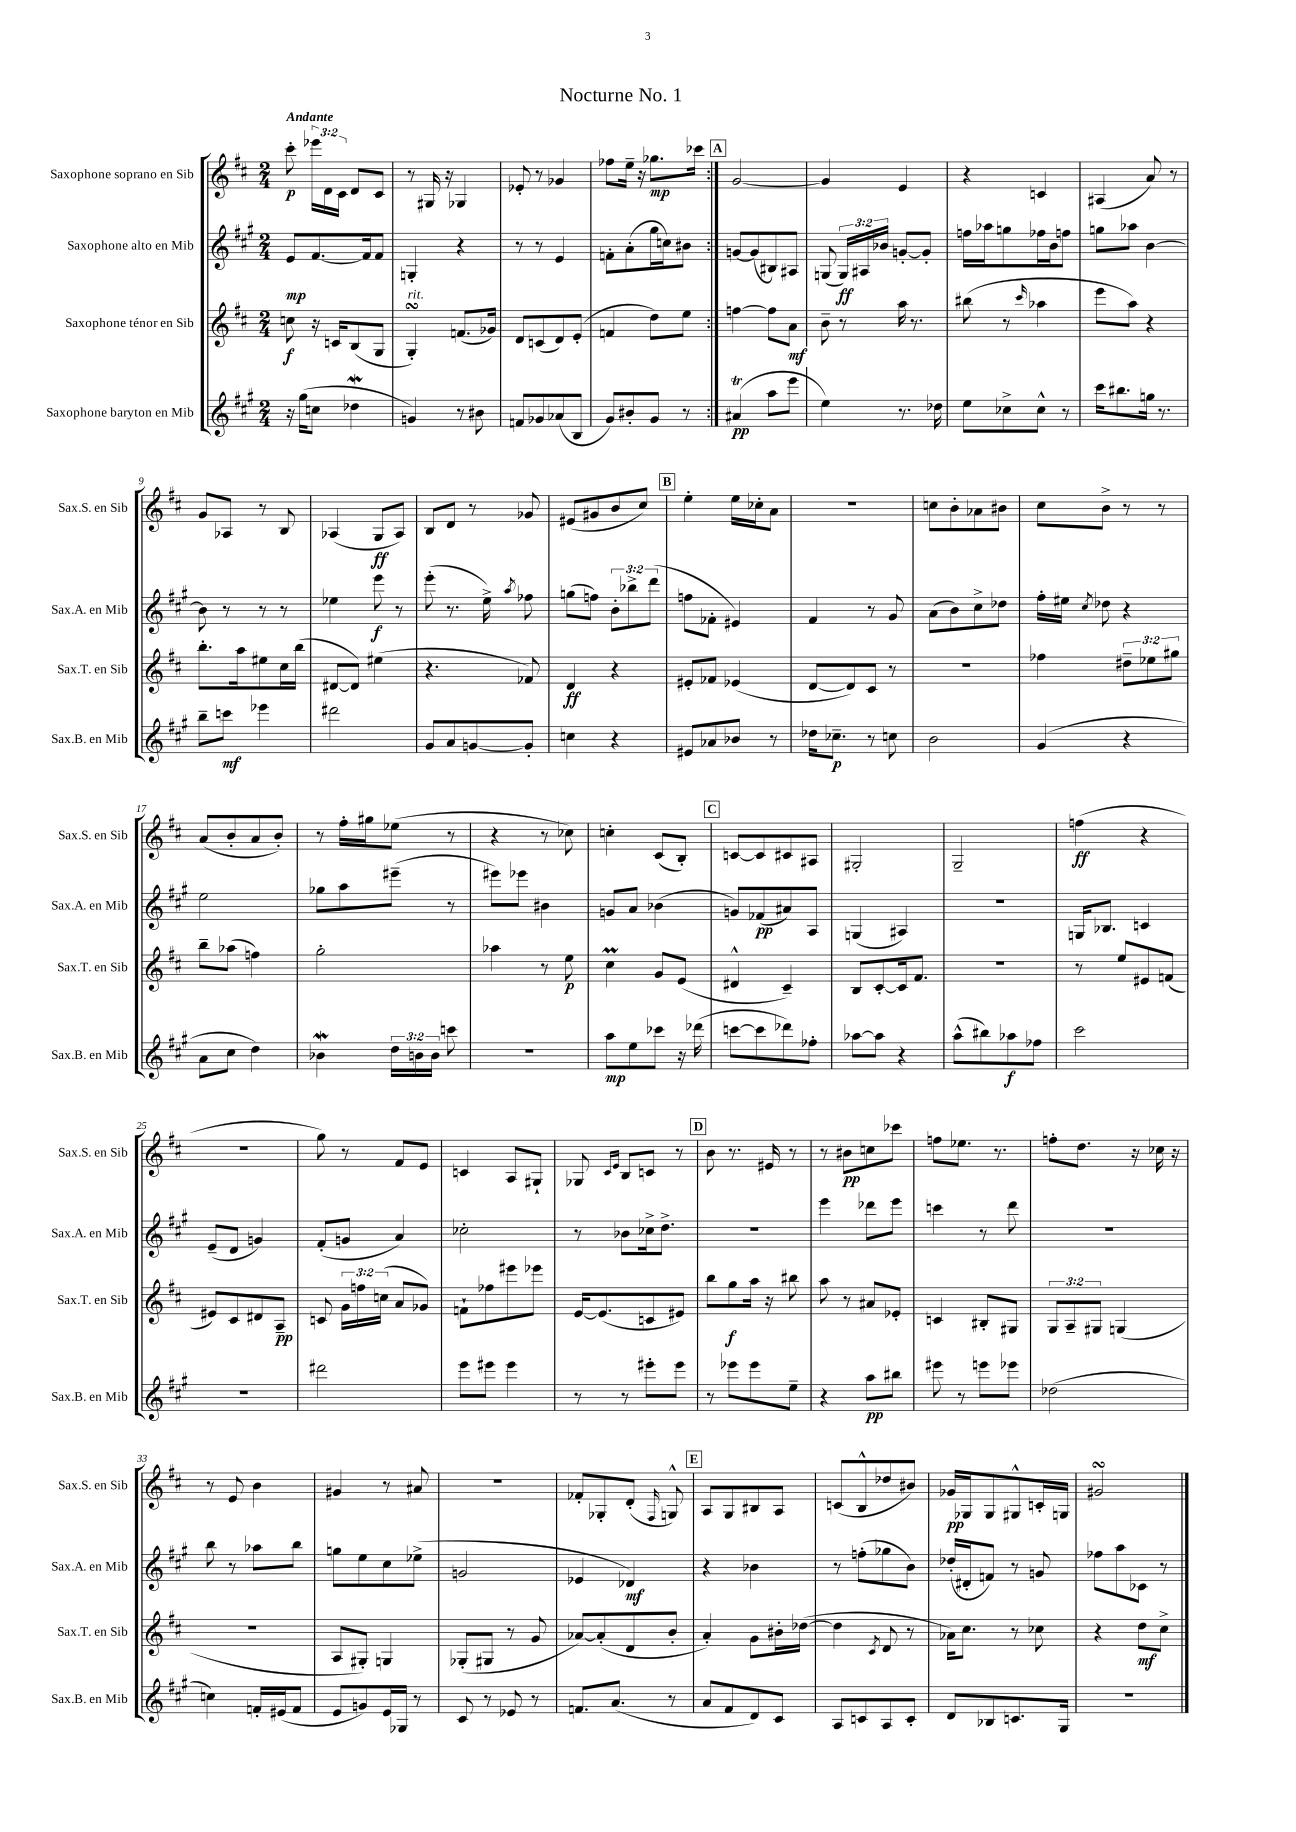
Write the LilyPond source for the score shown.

\header { title = "Nocturne No. 1" }
<<
\new StaffGroup <<
\new Staff = "s0" \with { instrumentName = "Saxophone soprano en Sib" shortInstrumentName = "Sax.S. en Sib" } {
    \clef treble \key d \major \numericTimeSignature \time 2/4 \override Staff.TupletNumber.text = #tuplet-number::calc-fraction-text \tempo "Andante"
    \autoBeamOff \repeat volta 2 { cis'''8-.\p \tuplet 3/2 { ees'''16[ d'16 cis'16] } d'8[ cis'8] |
    r8 gis16 r16 ges4 |
    ees'8-. r8 ges'4 |
    fes''8[ e''16]-- r16 ges''8.[\mp ces'''16] | }
    \mark \markup { \box "A" } g'2~ |
    g'4 e'4 |
    r4 c'4 |
    ais4( a'8) r8 |
    g'8[ aes8] r8 b8 |
    aes4( g8[\ff aes8]) |
    b8[ d'8] r8 ges'8 |
    eis'8[( gis'8 b'8 cis''8]) |
    \mark \markup { \box "B" } e''4-. e''16[ ces''16-. a'8] |
    R2 |
    c''8[ b'8-. aes'8 bis'8] |
    cis''8[ b'8]-> r8 r8 |
    a'8[( b'8-. a'8 b'8]-.) |
    r8 fis''16[-. gis''16 ees''8]( r8 |
    r4 r8 ces''8) |
    c''4-. cis'8[( b8]-.) |
    \mark \markup { \box "C" } c'8[~ c'8 cis'8 ais8] |
    gis2-. |
    g2-- |
    f''4\ff( r4 |
    r2 |
    g''8) r8 fis'8[ e'8] |
    c'4 a8[ gis8]-! |
    ges8 \grace { cis'16[ e'16] } b8[ c'8] r8 |
    \mark \markup { \box "D" } b'8 r8. eis'16 r8 |
    r8 bis'8[\pp c''8 ces'''8] |
    f''8[ ees''8.] r8. |
    f''8[-. d''8.] r16 ces''16 r16 |
    r8 e'8 b'4 |
    gis'4 r8 ais'8 |
    R2 |
    fes'8[-. ges8-. d'8]-.( \grace { fis16 } g8-^) |
    \mark \markup { \box "E" } a8[ g8 bis8 a8] |
    c'8[( b8-^ des''8 bis'8]) |
    ges'16[\pp ges16 ges8 gis8-^ c'16-. g16] |
    gis'2\turn \bar "|." |
}
\new Staff = "s1" \with { instrumentName = "Saxophone alto en Mib" shortInstrumentName = "Sax.A. en Mib" } {
    \clef treble \key a \major \numericTimeSignature \time 2/4 \override Staff.TupletNumber.text = #tuplet-number::calc-fraction-text
    \autoBeamOff \repeat volta 2 { e'8[\mp fis'8.~ fis'16 fis'8] |
    g4-. r4 |
    r8 r8 e'4 |
    f'8[-. a'8-.( gis''16 c''16) bis'8] | }
    \mark \markup { \box "A" } g'8[~ g'8( bis8) ais8] |
    g8( \tuplet 3/2 { g16[\ff) ais16 bes'16] } g'8[~-. g'8]-. |
    f''16[ aes''16 g''8 fes''16 b'16 f''8] |
    g''8[ aes''8] b'4~ |
    b'8 r8 r8 r8 |
    ees''4 e'''8\f r8 |
    e'''8-.( r8. e''16->) \acciaccatura { a''8 } fes''8 |
    g''8[( f''8]) \tuplet 3/2 { b'8[-. bes''8-> d'''8]( } |
    \mark \markup { \box "B" } f''8[ fes'8]-. eis'4) |
    fis'4 r8 gis'8 |
    a'8[( b'8) cis''8-> des''8] |
    fis''16[-. eis''16] \acciaccatura { cis''8 } des''8 r4 |
    e''2 |
    ges''8[ a''8 eis'''8]--( r8 |
    eis'''8[) ees'''8] bis'4 |
    g'8[ a'8] bes'4( |
    \mark \markup { \box "C" } g'8[) fes'8\pp( ais'8) a8] |
    g4( ais4) |
    r2 |
    g16[ bes8.] c'4 |
    e'8[--( d'8] g'4) |
    fis'8[-.( g'8] a'4) |
    ces''2-. |
    r8 bes'8[ ces''16-> d''8.]-> |
    \mark \markup { \box "D" } R2 |
    e'''4 des'''8[ e'''8] |
    c'''4 r8 d'''8 |
    R2 |
    b''8 r8 aes''8[ b''8] |
    g''8[ e''8 cis''8 ees''8]->( |
    g'2 |
    ees'4 des'4\mf) |
    \mark \markup { \box "E" } r4 bes'4 |
    r8 f''8[-.( ges''8 b'8]) |
    des''16[-.( dis'16-. f'8]) r8 g'8 |
    fes''8[ a''8 ces'8] r8 \bar "|." |
}
\new Staff = "s2" \with { instrumentName = "Saxophone ténor en Sib" shortInstrumentName = "Sax.T. en Sib" } {
    \clef treble \key d \major \numericTimeSignature \time 2/4 \override Staff.TupletNumber.text = #tuplet-number::calc-fraction-text
    \autoBeamOff \repeat volta 2 { c''8\f r16 c'16[ b8( g8] |
    g4-.\turn^\markup { \italic "rit." }) f'8.[( ges'16]) |
    d'8[ c'8( d'8) e'8]-.( |
    f'4 d''8[) e''8] | }
    \mark \markup { \box "A" } f''4~ f''8[ a'8]\mf |
    b'8-- r8 a''16 r8. |
    bis''8( r8 \grace { cis'''16 } aes''4 |
    e'''8[ a''8]) r4 |
    b''8.[-. a''16 eis''8 cis''16 b''16]( |
    dis'8[~ dis'8]) eis''4( |
    r4. fes'8) |
    d'4\ff r4 |
    \mark \markup { \box "B" } eis'8[-. fes'8] ees'4( |
    d'8[~ d'8) cis'8] r8 |
    R2 |
    fes''4 \tuplet 3/2 { dis''8[-- ees''8 gis''8] } |
    b''8[-- aes''8]( f''4) |
    g''2-. |
    aes''4 r8 e''8\p |
    cis''4\prall g'8[ e'8]( |
    \mark \markup { \box "C" } dis'4-^ cis'4--) |
    b8[ cis'8~-. cis'16 fis'8.] |
    R2 |
    r8 e''8[ eis'8 f'8]( |
    eis'8[) cis'8 dis'8 a8]--\pp |
    c'8 \tuplet 3/2 { g'16[ f''16 c''16]( } a'8[ ges'8]) |
    f'8[-! fes''8 eis'''8 ees'''8] |
    e'16[~ e'8.( c'8 eis'8]) |
    \mark \markup { \box "D" } b''8[ g''8\f a''16] r16 bis''8 |
    a''8 r8 ais'8[ ees'8]-. |
    c'4 bis8[-. gis8] |
    \tuplet 3/2 { g8[ a8-- gis8] } g4( |
    R2 |
    a8[ gis8]-.) g4 |
    ges8[-.( gis8] r8 g'8 |
    aes'8[~) aes'8-.( d'8 b'8]-. |
    \mark \markup { \box "E" } a'4-.) g'8[ bis'16-. des''16]~( |
    des''4 \acciaccatura { cis'8 } d'8 r8 |
    aes'16[) cis''8.] r8 ces''8 |
    r4 d''8[\mf cis''8]-> \bar "|." |
}
\new Staff = "s3" \with { instrumentName = "Saxophone baryton en Mib" shortInstrumentName = "Sax.B. en Mib" } {
    \clef treble \key a \major \numericTimeSignature \time 2/4 \override Staff.TupletNumber.text = #tuplet-number::calc-fraction-text
    \autoBeamOff \repeat volta 2 { r16 gis''16[( c''8] des''4\mordent |
    g'4) r8 bis'8 |
    f'8[ ges'8 aes'8( b8] |
    gis'8[) bis'8-. gis'8] r8 | }
    \mark \markup { \box "A" } ais'4\trill\pp( a''8[ e'''8] |
    e''4) r8. des''16 |
    e''8[ ces''8-> ces''8]-^ r8 |
    cis'''16[ bis''8. g''16] r8. |
    b''8[-- c'''8]\mf ees'''4 |
    dis'''2 |
    gis'8[ a'8 g'8~ g'8]-. |
    c''4 r4 |
    \mark \markup { \box "B" } eis'8[ aes'8 bes'8] r8 |
    des''16[ ces''8.]--\p r8 c''8 |
    b'2 |
    gis'4( r4 |
    a'8[ cis''8] d''4) |
    bes'4\mordent \tuplet 3/2 { d''16[ b'16 b'16] } c'''8 |
    r2 |
    a''8[\mp e''8 ces'''8] r16 des'''16( |
    \mark \markup { \box "C" } c'''8[~ c'''8 des'''8) fes''8]-. |
    aes''8[~ aes''8] r4 |
    a''8[-^( bis''8) aes''8\f fes''8] |
    cis'''2 |
    R2 |
    dis'''2 |
    e'''8[ eis'''8] eis'''4 |
    r8 r8 eis'''8[-. eis'''8] |
    \mark \markup { \box "D" } r8 ees'''8[ ees'''8 e''8]-- |
    r4 a''8[\pp bis''8] |
    eis'''8 r8 e'''8[ ees'''8] |
    des''2( |
    c''4) f'16[-. eis'16( f'8] |
    e'8[ g'8) e'16 ges16] r8 |
    cis'8 r8 ees'8 r8 |
    f'8.[ a'8.]( r8 |
    \mark \markup { \box "E" } a'8[ fis'8 d'8) cis'8] |
    a8[ c'8 a8 c'8]-. |
    d'8[ bes8 c'8. gis16] |
    R2 \bar "|." |
}
>>
>>
